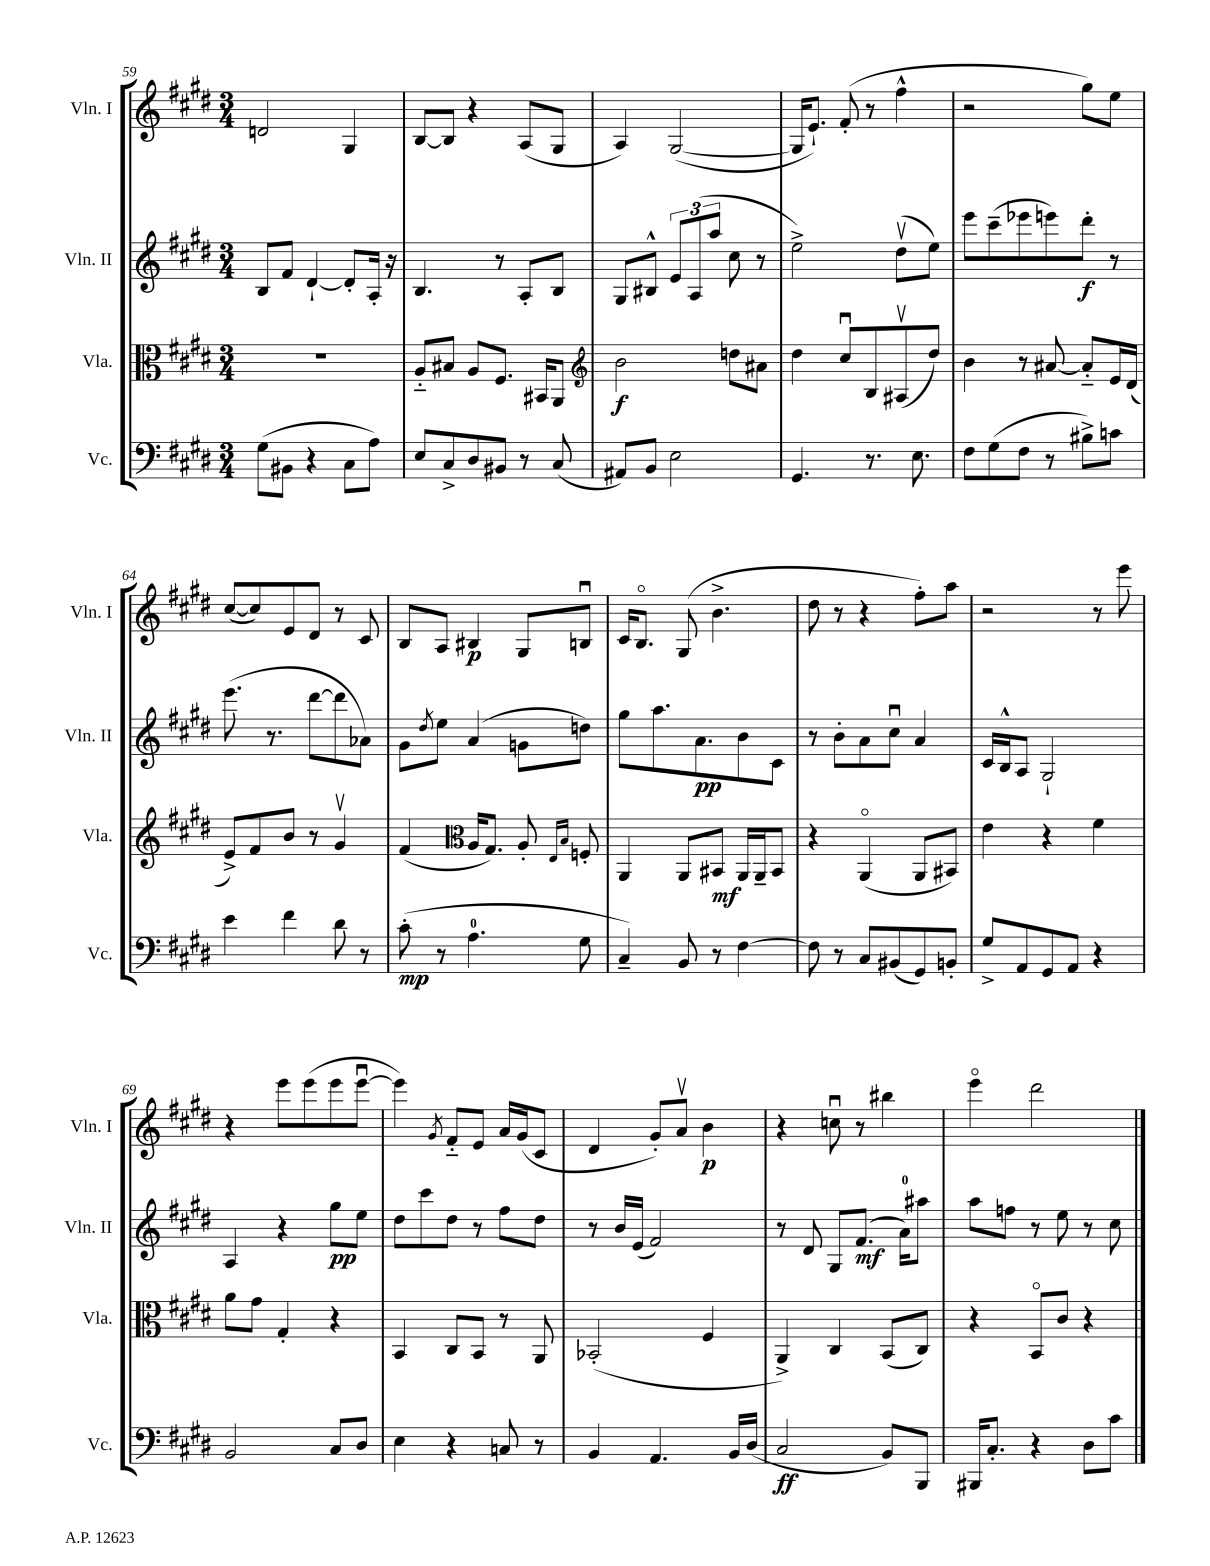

**kern	**kern	**kern	**kern
*staff4	*staff3	*staff2	*staff1
*clefF4	*clefC3	*clefG2	*clefG2
*k[f#c#g#d#]	*k[f#c#g#d#]	*k[f#c#g#d#]	*k[f#c#g#d#]
*M3/4	*M3/4	*M3/4	*M3/4
(8G#	2.r	8B	2d
8BB#	.	8f#	.
4r	.	[4d#`	.
8C#	.	8d#']	4G#
8A)	.	16A'	.
.	.	16r	.
=	=	=	=
8E	8A'~	4.B	[8B
8C#^	8B#	.	8B]
8D#	8A	.	4r
8BB#	8.F#	8r	.
8r	.	8A'	(8A
.	16BB#	.	.
(8C#	8AA	8B	8G#
=	=	=	=
*	*clefG2	*	*
8AA#)	2b	8G#	4A)
8BB	.	8B#^^	.
2E	.	12e	([2G#
.	.	(12A	.
.	.	12aa	.
.	8dd	8cc#	.
.	8a#	8r	.
=	=	=	=
4.GG#	4dd#	2ee^)	16G#]
.	.	.	8.e`)
.	8cc#u	.	(8f#'
8.r	8B	.	8r
.	(8A#v	(8dd#v	4ff#^^
8.E	.	.	.
.	8dd#)	8ee)	.
=	=	=	=
8F#	4b	8eee	2r
(8G#	.	(8ccc#~	.
8F#	8r	8eee-	.
8r	[8a#	8eee)	.
8B#^)	8a#'~]	8ddd#'	8gg#)
8c	16e	8r	8ee
.	(16d#	.	.
=	=	=	=
4e	8e^)	(8.eee	([8cc#
.	8f#	.	8cc#])
.	.	8.r	.
4f#	8b	.	8e
.	8r	[8ddd#	8d#
8d#	4g#v	8ddd#]	8r
8r	.	8a-)	8c#
=	=	=	=
(8c#'	(4f#	8g#	8B
.	.	8qdd#	.
8r	.	8ee	8A
*	*clefC3	*	*
4.A	16A	(4a	4B#
.	8.G#)	.	.
.	8A'	8g	8G#
.	16qqE	.	.
.	16qqB	.	.
8G#	8F'	8dd)	8Bu
=	=	=	=
4C#~)	4AA	8gg#	16c#
.	.	.	8.Bo
.	.	8.aa	.
8BB	8AA	.	(8G#
.	.	8.a	.
8r	8BB#	.	4.b^
[4F#	16AA	8b	.
.	16AA~	.	.
.	8BB#	8c#	.
=	=	=	=
8F#]	4r	8r	8dd#
8r	.	8b'	8r
8C#	(4AAo	8a	4r
(8BB#	.	8cc#u	.
8GG#)	8AA	4a	8ff#')
8BB'	8BB#)	.	8aa
=	=	=	=
8G#^	4e	16c#	2r
.	.	16B^^	.
8AA	.	8A	.
8GG#	4r	2G#`	.
8AA	.	.	.
4r	4f#	.	8r
.	.	.	8eee
=	=	=	=
2BB	8a	4A	4r
.	8g#	.	.
.	4G#'	4r	8eee
.	.	.	(8eee
8C#	4r	8gg#	8eee
8D#	.	8ee	[8eeeu
=	=	=	=
4E	4BB	8dd#	4eee])
.	.	8ccc#	.
.	.	.	8qg#
4r	8C#	8dd#	8f#'~
.	8BB	8r	8e
8C	8r	8ff#	16a
.	.	.	(16g#
8r	8AA	8dd#	8c#
=	=	=	=
4BB	(2BB-'	8r	4d#
.	.	16b	.
.	.	(16e	.
4.AA	.	2f#)	8g#')
.	.	.	8av
.	4F#	.	4b
16BB	.	.	.
(16D#	.	.	.
=	=	=	=
2C#	4AA^)	8r	4r
.	.	8d#	.
.	4C#	8G#	8ccu
.	.	(8.f#	8r
8BB)	(8BB	.	4bb#
.	.	16a)	.
8BBB	8C#)	8aa#	.
=	=	=	=
16BBB#	4r	8aa	4eeeo
8.C#'	.	.	.
.	.	8ff	.
4r	8BBo	8r	2ddd#
.	8c#	8ee	.
8D#	4r	8r	.
8c#	.	8cc#	.
==	==	==	==
*-	*-	*-	*-
